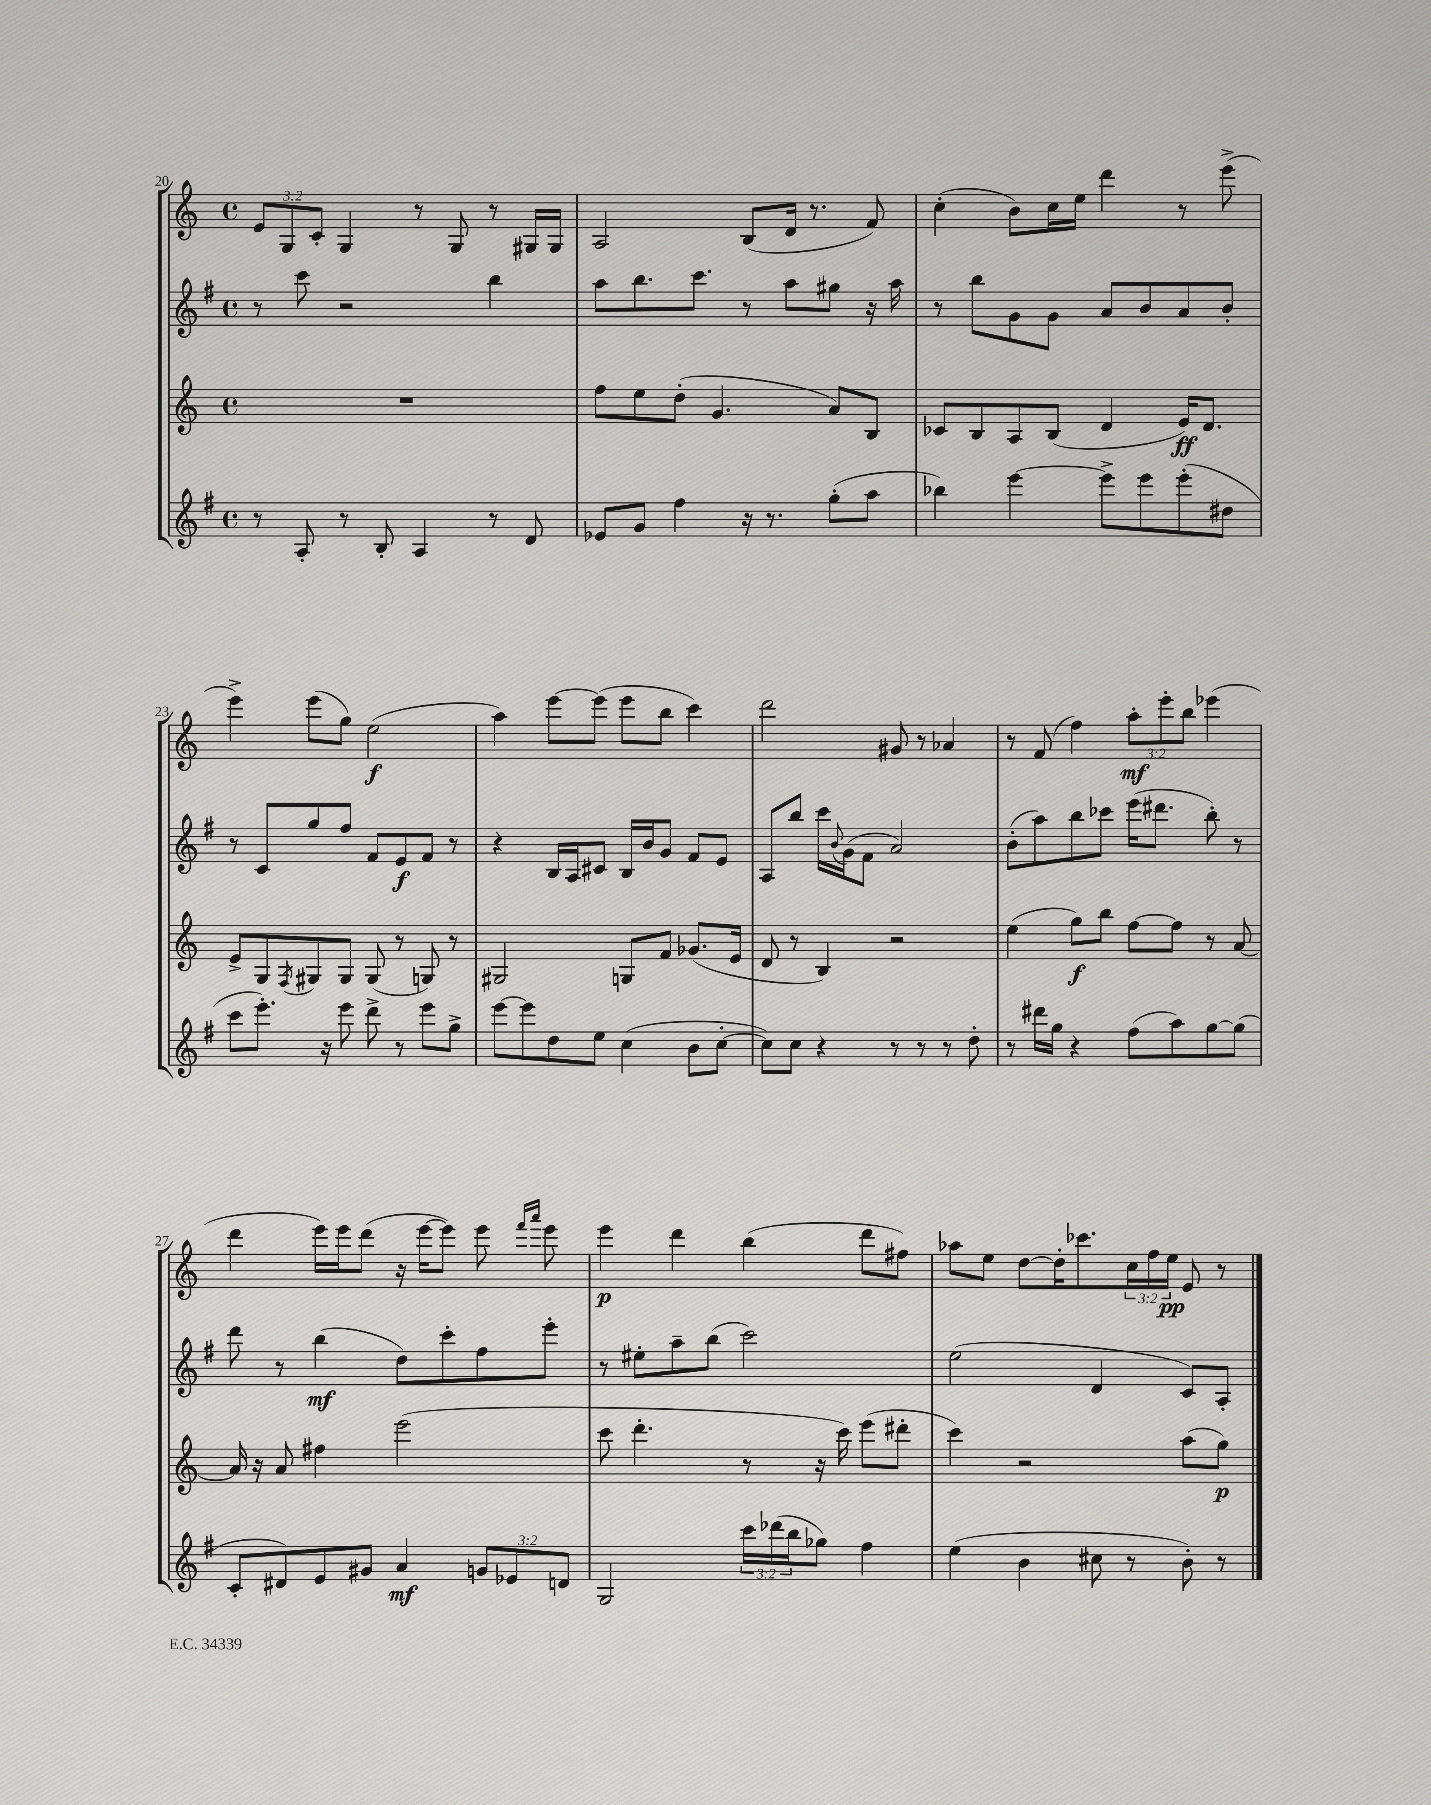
<<
\new StaffGroup <<
\new Staff = "s0" {
    \clef treble \key c \major \defaultTimeSignature \time 4/4 \override Staff.TupletNumber.text = #tuplet-number::calc-fraction-text
    \tuplet 3/2 { e'8 g8 c'8-. } g4 r8 g8 r8 gis16 gis16 |
    a2 b8( d'16 r8. f'8) |
    c''4-.( b'8) c''16 e''16 d'''4 r8 e'''8->( |
    e'''4->) e'''8( g''8) e''2\f( |
    a''4) e'''8~ e'''8( e'''8 b''8 c'''4) |
    d'''2 gis'8 r8 aes'4 |
    r8 f'8( f''4) \tuplet 3/2 { a''8-.\mf e'''8-. b''8 } ees'''4( |
    d'''4 e'''16) e'''16 d'''8( r16 e'''16~ e'''8) e'''8 \grace { f'''16 a'''16 } e'''8 |
    e'''4\p d'''4 b''4( d'''8 fis''8) |
    aes''8 e''8 d''8~ d''16-. ces'''8. \tuplet 3/2 { c''16 f''16 e''16\pp } e'8 r8 \bar "|." |
}
\new Staff = "s1" {
    \clef treble \key g \major \defaultTimeSignature \time 4/4
    r8 c'''8 r2 b''4 |
    a''8 b''8. c'''8. r8 a''8 gis''8 r16 a''16 |
    r8 b''8 g'8 g'8 a'8 b'8 a'8 b'8-. |
    r8 c'8 g''8 fis''8 fis'8 e'8\f fis'8 r8 |
    r4 b16 a16 cis'8 b16 b'16 g'8 fis'8 e'8 |
    a8 b''8 c'''16 \appoggiatura { b'8 } g'16( fis'8 a'2) |
    b'8-.( a''8) b''8 ces'''8 e'''16( dis'''8. b''8-.) r8 |
    d'''8 r8 b''4\mf( d''8) c'''8-. fis''8 e'''8-. |
    r8 eis''8-. a''8-- b''8( c'''2) |
    e''2( d'4 c'8) a8-. \bar "|." |
}
\new Staff = "s2" {
    \clef treble \key c \major \defaultTimeSignature \time 4/4
    R1 |
    f''8 e''8 d''8-.( g'4. a'8) b8 |
    ces'8 b8 a8 b8( d'4 e'16\ff) d'8. |
    e'8-> g8 \acciaccatura { f8 } gis8 gis8 gis8( r8 g8) r8 |
    gis2 g8 f'8 ges'8.( e'16 |
    d'8 r8 b4) r2 |
    e''4( g''8\f) b''8 f''8~ f''8 r8 a'8~ |
    a'16 r16 a'8 fis''4 e'''2( |
    c'''8 d'''4.-. r8 r16 c'''16) e'''8( dis'''8-. |
    c'''4) r2 a''8( g''8\p) \bar "|." |
}
\new Staff = "s3" {
    \clef treble \key g \major \defaultTimeSignature \time 4/4 \override Staff.TupletNumber.text = #tuplet-number::calc-fraction-text
    r8 a8-. r8 b8-. a4 r8 d'8 |
    ees'8 g'8 fis''4 r16 r8. g''8-.( a''8 |
    bes''4) e'''4~ e'''8-> e'''8 e'''8-.( dis''8 |
    c'''8 e'''8.-.) r16 e'''8 d'''8-> r8 e'''8 g''8-> |
    e'''8~ e'''8 d''8 e''8 c''4( b'8 c''8~-. |
    c''8) c''8 r4 r8 r8 r8 d''8-. |
    r8 dis'''16 g''16 r4 fis''8( a''8) g''8~ g''8( |
    c'8-. dis'8) e'8 gis'8 a'4\mf \tuplet 3/2 { g'8 ees'8 d'8 } |
    g2 \tuplet 3/2 { c'''16 des'''16( b''16 } ges''8) fis''4 |
    e''4( b'4 cis''8 r8 b'8-.) r8 \bar "|." |
}
>>
>>
\layout { \context { \Score currentBarNumber = #20 } }
